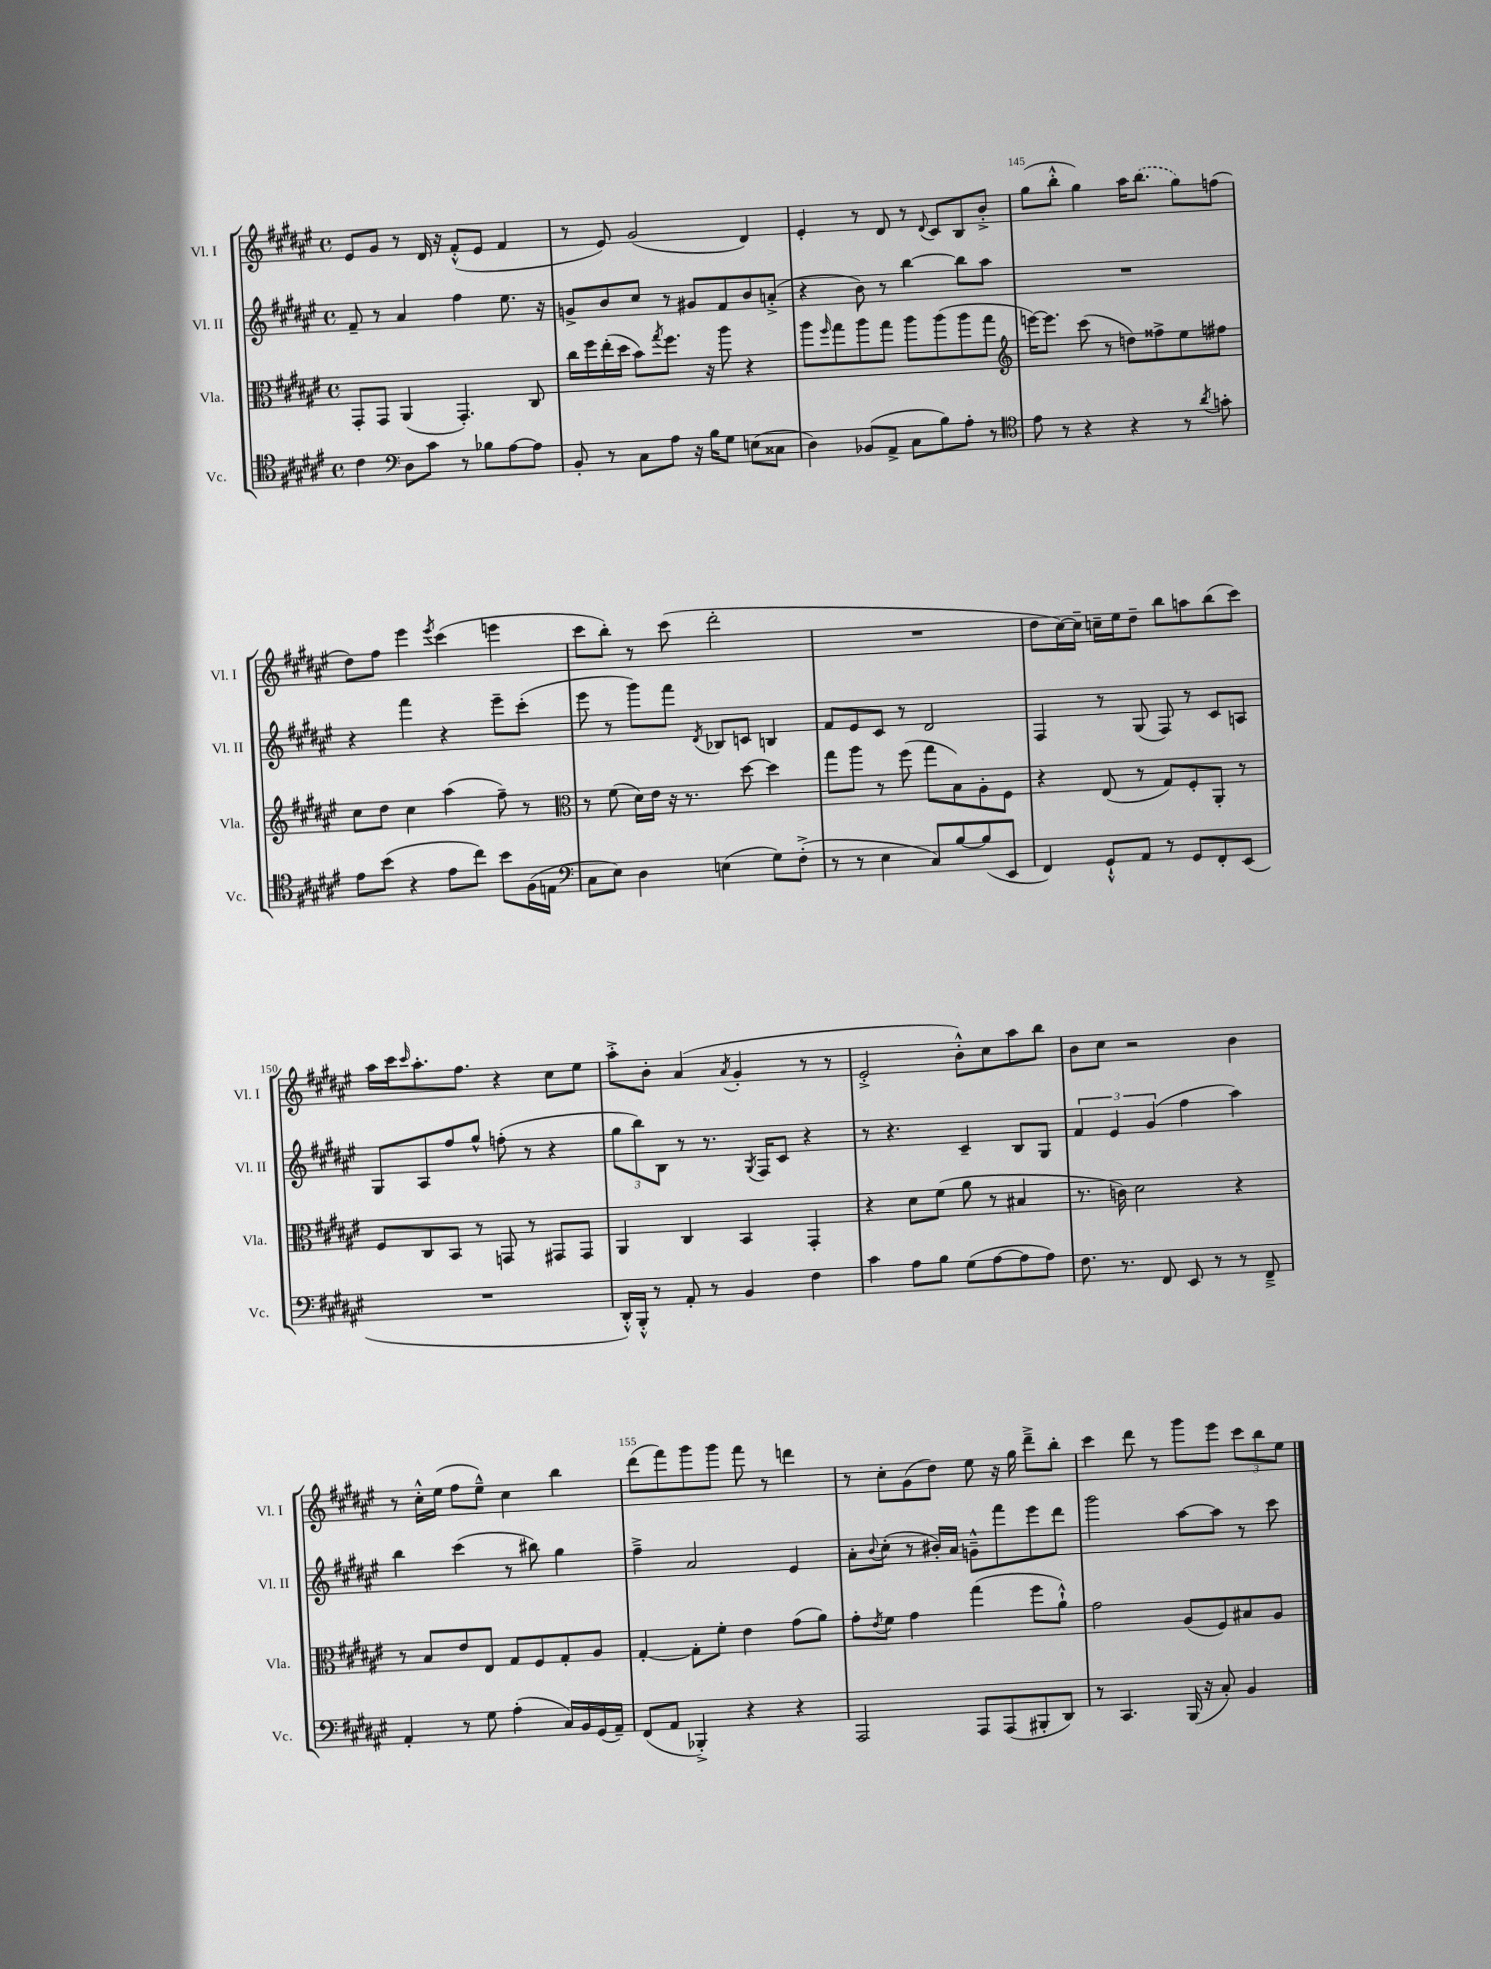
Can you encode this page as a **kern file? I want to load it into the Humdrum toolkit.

**kern	**kern	**kern	**kern
*part4	*part3	*part2	*part1
*staff4	*staff3	*staff2	*staff1
*I"Vc.	*I"Vla.	*I"Vl. II	*I"Vl. I
*I'Vc.	*I'Vla.	*I'Vl. II	*I'Vl. I
*clefC4	*clefC3	*clefG2	*clefG2
*k[f#c#g#d#a#e#]	*k[f#c#g#d#a#e#]	*k[f#c#g#d#a#e#]	*k[f#c#g#d#a#e#]
*M4/4	*M4/4	*M4/4	*M4/4
*met(c)	*met(c)	*met(c)	*met(c)
=142	=142	=142	=142
4c#\	8GG#'/L	8f#~/	8e#/L
.	8GG#/J	8r	8g#/J
*clefF4	*	*	*
8D#\L	(4AA#/	4a#/	8r
8c#\J	.	.	16d#/
.	.	.	16r
8r	4.GG#'/)	4ff#\	(8f#'^^/L
8B-X\L	.	.	8e#/J
[8A#\	.	8.ee#\	4f#/
8A#\J]	8C#/	.	.
.	.	16r	.
=143	=143	=143	=143
8BB'/	16cc#\LL	8gn^/L	8r
.	16ff#\	.	.
8r	(16ee#'\	8b/	8e#/)
.	16dd#\JJ	.	.
8C#\L	8b\L)	8cc#/J	(2g#/
.	8qgg#/	.	.
8A#\J	8.ff#\J	8r	.
16r	.	8g#X/L	.
16B\KL	16r	.	.
8G#\J	8aa#\	8f#/	.
(8En\L	4r	8b/	4d#/)
8C##X\J	.	(8an'^/J	.
=144	=144	=144	=144
4D#\)	8aa#\L	4r	4e#'/
.	16qqff#/	.	.
.	8gg#\	.	.
(8BB-X/L	8aa#\	8b\)	8r
8AA#^/J	8gg#\J	8r	8d#/
8C#\L	8aa#\L	[4bb\	8r
.	.	.	8qqd#/
8B\)	(8aa#\	.	8c#/L
8A#'\J	8aa#\	8bb\L]	8B/
8r	8gg#\J	8aa#\J	8b'^/J
=145	=145	=145	=145
*clefC4	*clefG2	*	*
8e#\	[16eeen\KL)	1r	(8gg#\L
.	8.eee\J]	.	.
8r	.	.	8bb'^^\J
4r	(8ccc#\	.	4gg#\)
.	8r	.	.
4r	8ddn\L)	.	16aa#\KL
.	.	.	(8.bb\J
.	8ff##X^\	.	.
8r	8ee#\	.	8gg#\L)
8qa#/	.	.	.
8gn'\	8ff#X\J	.	(8ffn\J
!!LO:LB:g=z
=146	=146	=146	=146
8e#\L	8cc#\L	4r	8dd#\L)
(8b\J	8dd#\J	.	8ff#\J
4r	4cc#\	4fff#\	4eee#\
.	.	.	8qeee#/
8e#\L	(4aa#\	4r	(4ccc#\
8cc#\J)	.	.	.
8b\L	8ff#~\)	8eee#~\L	4eeen\
(16F#\L	8r	(8ccc#'\J	.
16En\JJ	.	.	.
=147	=147	=147	=147
*clefF4	*clefC3	*	*
8C#\L	8r	8eee#\	8ccc#\L
8E#\J)	(8f#\	8r	8bb'\J)
4D#\	16d#\LL)	8ggg#\L)	8r
.	16e#\JJ	.	.
.	16r	8fff#\J	(8ccc#\
.	8.r	.	.
.	.	8qd#/	.
(4En\	.	8B-X/L	2ddd#'\
.	[8dd#\	8cn/J	.
8G#\L)	4dd#\]	4Bn/	.
(8F#'^\J	.	.	.
=148	=148	=148	=148
8r	8gg#\L	8f#/L	1r
8r	8aa#\J	8e#/	.
4E#\	8r	8c#/J	.
.	(8ff#\	8r	.
8C#/L)	8gg#\L	2d#/	.
[8B/	8B\)	.	.
(8B/]	8A#'\	.	.
8EE#/J	8F#\J	.	.
=149	=149	=149	=149
4FF#/)	4r	4F#/	8dd#\L
.	.	.	[16cc#\L)
.	.	.	16cc#~\JJ]
8GG#`^^/L	(8E#/	8r	16ccn~\LL
.	.	.	16ee#\J
8AA#/J	8r	(8G#/	8dd#~\J
8r	8G#/L)	8F#/)	8bb\L
8GG#/L	8F#'/	8r	8aan\
8FF#'/	8AA#'/J	8c#/L	(8bb\
(8EE#/J	8r	8An/J	8ccc#\J)
!!LO:LB:g=z
=150	=150	=150	=150
1r	8F#/L	8G#/L	16aa#\LL
.	.	.	16ccc#\J
.	.	.	16qqccc#/
.	8C#/	8A#/	8.aa#'\
.	8BB/J	8ff#/	.
.	.	.	8.ff#\J
.	8r	8gg#^^/J	.
.	8GGn/	(8ffn'\	4r
.	8r	8r	.
.	8GG#X/L	4r	8cc#\L
.	8GG#/J	.	8ee#\J
=151	=151	=151	=151
16DD#'^^/LL)	4AA#/	12gg#\L	8aa#'^\L
16BBB'^^/JJ	.	.	.
.	.	12bb\)	.
8r	.	.	8b'\J
.	.	12B\J	.
8AA#'/	4C#/	8r	(4a#/
8r	.	8.r	.
.	.	.	8qa#/
4BB/	4BB/	.	4g#'/
.	.	8qG#/	.
.	.	16F#/KL	.
.	.	8c#/J	.
4F#\	4GG#'/	4r	8r
.	.	.	8r
=152	=152	=152	=152
4c#\	4r	8r	2e#'^/
.	.	4.r	.
8A#\L	8d#\L	.	.
8B\J	(8f#\J	.	.
(8G#\L	8a#\	4c#~/	8b'^^\L)
[8A#\	8r	.	8cc#\
8A#\]	4B#X/	8B/L	8aa#\
8A#\J)	.	8G#/J	8bb\J
=153	=153	=153	=153
8.F#\	8.r	6f#/	8b\L
.	.	.	8cc#\J
.	.	6e#/	.
8.r	16cn\)	.	.
.	2d#\	.	2r
.	.	(6g#/	.
8FF#/	.	.	.
8EE#/	.	4ff#\	.
8r	.	.	.
8r	4r	4aa#\)	4b\
8FF#~^/	.	.	.
!!LO:LB:g=z
=154	=154	=154	=154
4AA#'/	8r	4bb\	8r
.	8B/L	.	16cc#'^^\LL
.	.	.	(16ee#\JJ
8r	8e#/	(4ccc#\	8ff#\L
8G#\	8E#/J	.	8ee#~^^\J)
(4A#'\	8G#/L	8r	4cc#\
.	8F#/	8bb#X\)	.
16C#/LL)	8G#'/	4gg#\	4bb\
16BB/	.	.	.
(16GG#/	8A#/J	.	.
16AA#~/JJ)	.	.	.
=155	=155	=155	=155
(8FF#/L	[4G#'/	4ff#~^\	(8ddd#\L
8AA#/J	.	.	8fff#\)
4BBB-X'^/)	8G#'\L]	2a#/	8ggg#\
.	8f#'\J	.	8ggg#\J
4r	4e#\	.	8fff#\
.	.	.	8r
4r	(8g#\L	4e#/	4dddn\
.	8a#\J)	.	.
=156	=156	=156	=156
2AAA#/	8g#'\L	8a#'\L	8r
.	8qe#/	8qqb/	.
.	8f#\J	(8cc#'\J	8cc#'\L
.	4g#\	8r	(8g#\
.	.	16b#X'/LL)	8dd#\J)
.	.	16a#/JJ	.
8AAA#/L	(4gg#\	8gn~^^\L	8ee#\
(8AAA#/	.	8fff#\	16r
.	.	.	16gg#\
8BBB#X'/	8ff#\L	8eee#\	8ddd#~^\L
8DD#/J)	8a#`^^\J)	8ddd#\J	8bb'\J
=157	=157	=157	=157
8r	2g#\	2ggg#\	4ccc#\
4.CC#/	.	.	.
.	.	.	8ddd#\
.	.	.	8r
(16BBB/	(8A#/L	[8aa#\L	8ggg#\L
16r	.	.	.
8C#'/)	8F#/)	8aa#\J]	8eee#\J
4BB/	8B#X/	8r	12ccc#\L
.	.	.	12bb\
.	8A#/J	8ccc#\	.
.	.	.	12ee#\J
==	==	==	==
*-	*-	*-	*-
